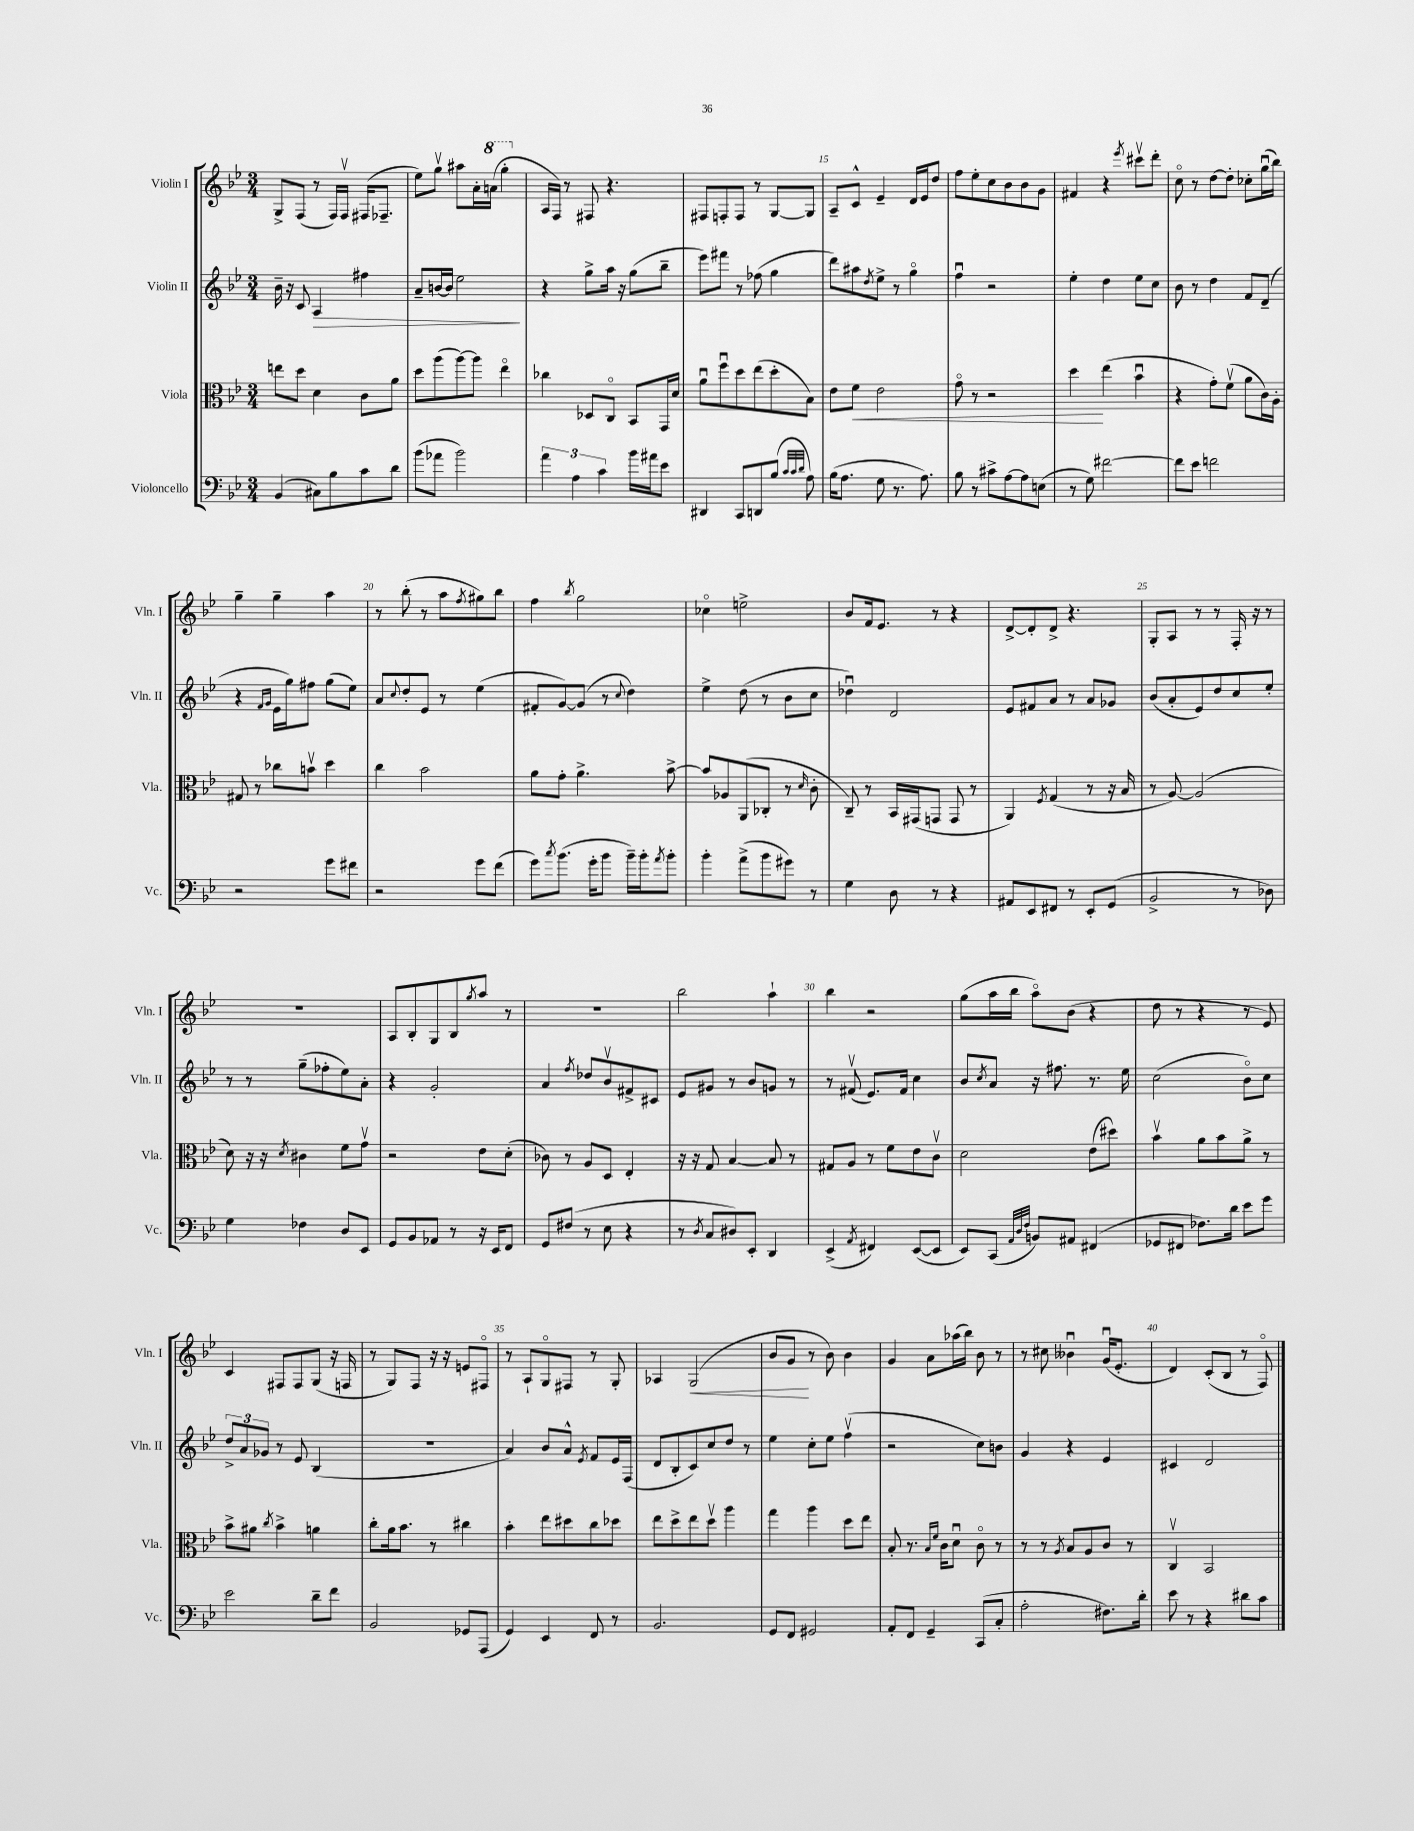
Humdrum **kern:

**kern	**kern	**kern	**kern
*staff4	*staff3	*staff2	*staff1
*clefF4	*clefC3	*clefG2	*clefG2
*k[b-e-]	*k[b-e-]	*k[b-e-]	*k[b-e-]
*M3/4	*M3/4	*M3/4	*M3/4
(4BB-/	8ee\L	16b-~\	8G^/L
.	.	16r	.
.	8dd\J	8c/	(8F/J
8C#\L)	4d\	4A/	8r
8B-\	.	.	16F/LL)
.	.	.	16Fv/JJ
8c\	8c\L	4ff#\	(16F#/LK
.	.	.	8.F-~/J
8d\J	8a\J	.	.
=	=	=	=
(8b-\L	8dd\L	8a~/L	8ee-\L)
8a-\J	(8aa\	[16b/L	8ggv\J
.	.	16b/]JJ	.
2b-\)	[8aa\)	2ee-\	8aa#\L
.	8aa\]J	.	16a'\L
.	.	.	(16aa\JJ
.	4ee-o\	.	4ggg'\
=	=	=	=
6a\	4cc-\	4r	16A/LL
.	.	.	16F/JJ)
.	.	.	8r
6A\	.	.	.
.	8D-/L	8gg^\L	8F#/
6c\	.	.	.
.	8Co/J	16aa\Jk	4.r
.	.	16r	.
16b-\LL	8BB-/L	(8gg\L	.
16a#\J	.	.	.
8e-\J	16GG/L	8bb-~\J	.
.	16d/JJ	.	.
=	=	=	=
4DD#/	8au\L	8eee-\L)	8F#/L
.	8ffu\	8fff#\J	8F'/
8CC/L	8dd\	8r	8F/J
8DD/	(8ee-\	(8ff-\	8r
(8B-/J	8dd'\	4gg\	[8G/L
32qqc/LLL	.	.	.
32qqc/	.	.	.
32qqd/JJJ	.	.	.
8A\)	8B-\J)	.	8G/]J
=	=	=	=
(16B-\LK	8e-\L	8ddd\L)	8A~/L
8.A\J	.	.	.
.	8f\J	8aa#\	8c^^/J
.	.	8qdd/	.
8G\	2e-\	8ee-^\J	4e-~/
8.r	.	8r	.
.	.	4ggo\	16d/LL
8.A\)	.	.	16e-/J
.	.	.	8dd/J
=	=	=	=
8B-\	8go\	4ffu\	8ff\L
8r	8r	.	8ee-'\
8c#^\L	2r	2r	8cc\
[8A\	.	.	8b-\
8A\]	.	.	8b-\
(8E\J	.	.	8g\J
=	=	=	=
8r	4dd\	4ee-'\	4f#/
8G\)	.	.	.
[2f#\	(4ee-\	4dd\	4r
.	.	.	8qeee-/
.	4b-u\	8ee-\L	8ccc#v\L
.	.	8cc\J	8ddd'\J
=	=	=	=
8f#\]L	4r	8b-\	8cco\
8e-\J	.	8r	8r
2f\	8g'\L)	4dd\	[8dd\L
.	(8fv\J	.	8dd'\]J
.	8a\L	8f/L	8cc-'\L
.	16c\L)	(8d~/J	(16ggu\L
.	16A'\JJ	.	16bb-\JJ)
=	=	=	=
2r	8G#/	4r	4gg~\
.	8r	.	.
.	.	16qqf/LL	.
.	.	16qqg/JJ	.
.	8cc-\L	16e-\LL	4gg~\
.	.	16gg\J)	.
.	8bv\J	8ff#\J	.
8g\L	4dd\	(8gg\L	4aa\
8f#\J	.	8ee-\J)	.
=	=	=	=
2r	4cc\	8a/L	8r
.	.	8qqcc/	.
.	.	8dd'/	(8bb-'\
.	2b-\	8e-/J	8r
.	.	8r	8aa\L
.	.	.	8qff/
8g\L	.	(4ee-\	8gg#\)
(8f\J	.	.	8bb-\J
=	=	=	=
8g\L)	8a\L	8f#'/L	4ff\
8qcc/	.	.	.
(8.b-\J	8g'\J	[8g/)	.
.	.	.	8qbb-/
.	4.a^\	(8g/]J	2gg\
16g'\LK	.	.	.
8b-\J	.	8r	.
.	.	8qqcc/	.
16b-~\LL)	.	4dd\)	.
16b-'\J	.	.	.
8qa/	.	.	.
8b-'\J	[8b-^\	.	.
=	=	=	=
4b-'\	8b-/]L	4ee-^\	4cc-o\
.	8A-/	.	.
(8a^\L	(8AA/	(8dd\	2ee^\
8b-\	8C-'/J	8r	.
8g#\J)	8r	8b-\L	.
.	16qqd/	.	.
8r	8c'\	8cc\J	.
=	=	=	=
4G\	8C~/)	4dd-u\)	8b-/L
.	8r	.	16f/k
.	.	.	8.e-/J
8D\	16BB-/LL	2d/	.
.	(16GG#/J	.	.
8r	8GG/J	.	8r
4r	8GG/	.	4r
.	8r	.	.
=	=	=	=
8AA#/L	4AA/)	8e-/L	[8d^/L
8EE-/	.	8f#/	8d'/]
.	8qF/	.	.
8FF#/J	(4G/	8a/J	8d^/J
8r	.	8r	4.r
8EE-'/L	8r	8a/L	.
(8GG/J	16r	8g-/J	.
.	16B-/	.	.
=	=	=	=
2BB-^/	8r	(8b-/L	8G'/L
.	[8A/)	8a'/	8A/J
.	(2A/]	8e-/)	8r
.	.	8dd/	8r
8r	.	8cc/	16F'/
.	.	.	16r
8D-\)	.	8ee-'/J	8r
=	=	=	=
4G\	8d\)	8r	2.r
.	16r	8r	.
.	16r	.	.
.	8qd/	.	.
4F-\	4c#\	(8gg~\L	.
.	.	8ff-'\	.
8D/L	8f\L	8ee-\)	.
8EE-/J	8gv\J	8a'\J	.
=	=	=	=
8GG/L	2r	4r	8A/L
8BB-/	.	.	8B-'/
8AA-/J	.	2g'/	8G/
8r	.	.	8B-/
.	.	.	8qgg/
16r	8e-\L	.	8aa/J
16EE-/LK	.	.	.
8FF/J	(8d'\J	.	8r
=	=	=	=
8GG/L	8c-\)	4a/	2.r
(8F#/J	8r	.	.
.	.	8qff/	.
8r	8A/L	8dd-/L	.
8E-\	8D/J	8b-v/	.
4r	4E-'/	8f#^/	.
.	.	8c#/J	.
=	=	=	=
8r	16r	8e-/L	2bb-\
.	16r	.	.
8qD/	.	.	.
8C/L	8G/	8g#/J	.
8D#/)	[4B-/	8r	.
8EE-'/J	.	8b-/L	.
4DD/	8B-/]	8g/J	4aa`\
.	8r	8r	.
=	=	=	=
(4EE-^/	8G#/L	8r	4bb-\
.	8A/J	(8f#v/	.
8qAA/	.	.	.
4FF#/)	8r	8.e-/L)	2r
.	8f\L	.	.
.	.	16f#/Jk	.
([8EE-/L	8e-\	4cc\	.
8EE-/]J	8cv\J	.	.
=	=	=	=
8EE-/L)	2d\	8b-/L	(8gg\L
.	.	8qcc/	.
(8CC/J	.	8a/J	16aa\L
.	.	.	16bb-\JJ
32qqAA/LLL	.	.	.
32qqD/	.	.	.
32qqF/JJJ	.	.	.
8BB/L)	.	16r	8aao\L)
.	.	8.ff#\	.
8AA#/J	.	.	(8b-\J
(4FF#/	(8e-\L	8.r	4r
.	8dd#\J)	.	.
.	.	16ee-\	.
=	=	=	=
8GG-/L	4b-v\	(2cc\	8dd\
8FF#/J	.	.	8r
8.F-\L)	8a\L	.	4r
.	8b-\	.	.
16d\Jk	.	.	.
8e-\L	8a^\J	8b-o\L)	8r
8g\J	8r	8cc\J	8e-/)
=	=	=	=
2e-\	8b-^\L	12dd^/L	4c/
.	.	12a/	.
.	8a#\J	.	.
.	.	12g-/J	.
.	8qcc/	.	.
.	4b-^\	8r	8F#/L
.	.	8e-/	8F#/
8d~\L	4a\	(4B-/	(8G/J
8f\J	.	.	16r
.	.	.	16F/
=	=	=	=
2BB-/	8cc'\L	2.r	8r
.	16a\k	.	8G/L)
.	8.b-\J	.	.
.	.	.	8F/J
.	8r	.	16r
.	.	.	16r
8GG-/L	4cc#\	.	8e/L
(8AAA/J	.	.	8F#o/J
=	=	=	=
4GG/)	4b-'\	4a/)	8r
.	.	.	8A`/L
4EE-/	8ee-\L	8b-/L	8Go/
.	8dd#\	8a^^/J	8F#/J
.	.	8qe-/	.
8FF/	8cc\	8f/L	8r
8r	8dd-\J	16e-/L	8G'/
.	.	(16F/JJ	.
=	=	=	=
2.BB-/	8ee-\L	8d/L	4A-/
.	8dd^\	8B-'/	.
.	8ee-\	8c/)	(2G/
.	8ddv\J	8cc/	.
.	4aa\	8dd/J	.
.	.	8r	.
=	=	=	=
8GG/L	4gg\	4ee-\	8b-/L
8FF/J	.	.	8g/J
2GG#/	4aa\	8cc'\L	8r
.	.	8ee-\J	8b-\)
.	8dd\L	(4ffv\	4b-\
.	8ee-\J	.	.
=	=	=	=
8AA'/L	8B-'/	2r	4g/
8FF/J	8.r	.	.
4GG~/	.	.	8a\L
.	16qqB-/LL	.	.
.	16qqf/JJ	.	.
.	16c\LK	.	.
.	8du\J	.	(16aa-\L
.	.	.	16bb-\JJ)
(8CC/L	8co\	8cc\L)	8b-\
8C'/J	8r	8b\J	8r
=	=	=	=
2A'\	8r	4g/	8r
.	8r	.	8cc#\
.	8qA/	.	.
.	8B-/L	4r	4b--u\
.	8A/	.	.
8.F#\L)	8c/J	4e-/	(16gu/LK
.	.	.	8.e-'/J
.	8r	.	.
16d'\Jk	.	.	.
=	=	=	=
8e-\	4Cv/	4c#/	4d/)
8r	.	.	.
4r	2BB-/	2d/	(8c'/L
.	.	.	8B-/J
8d#\L	.	.	8r
8c\J	.	.	8Fo/)
==	==	==	==
*-	*-	*-	*-
